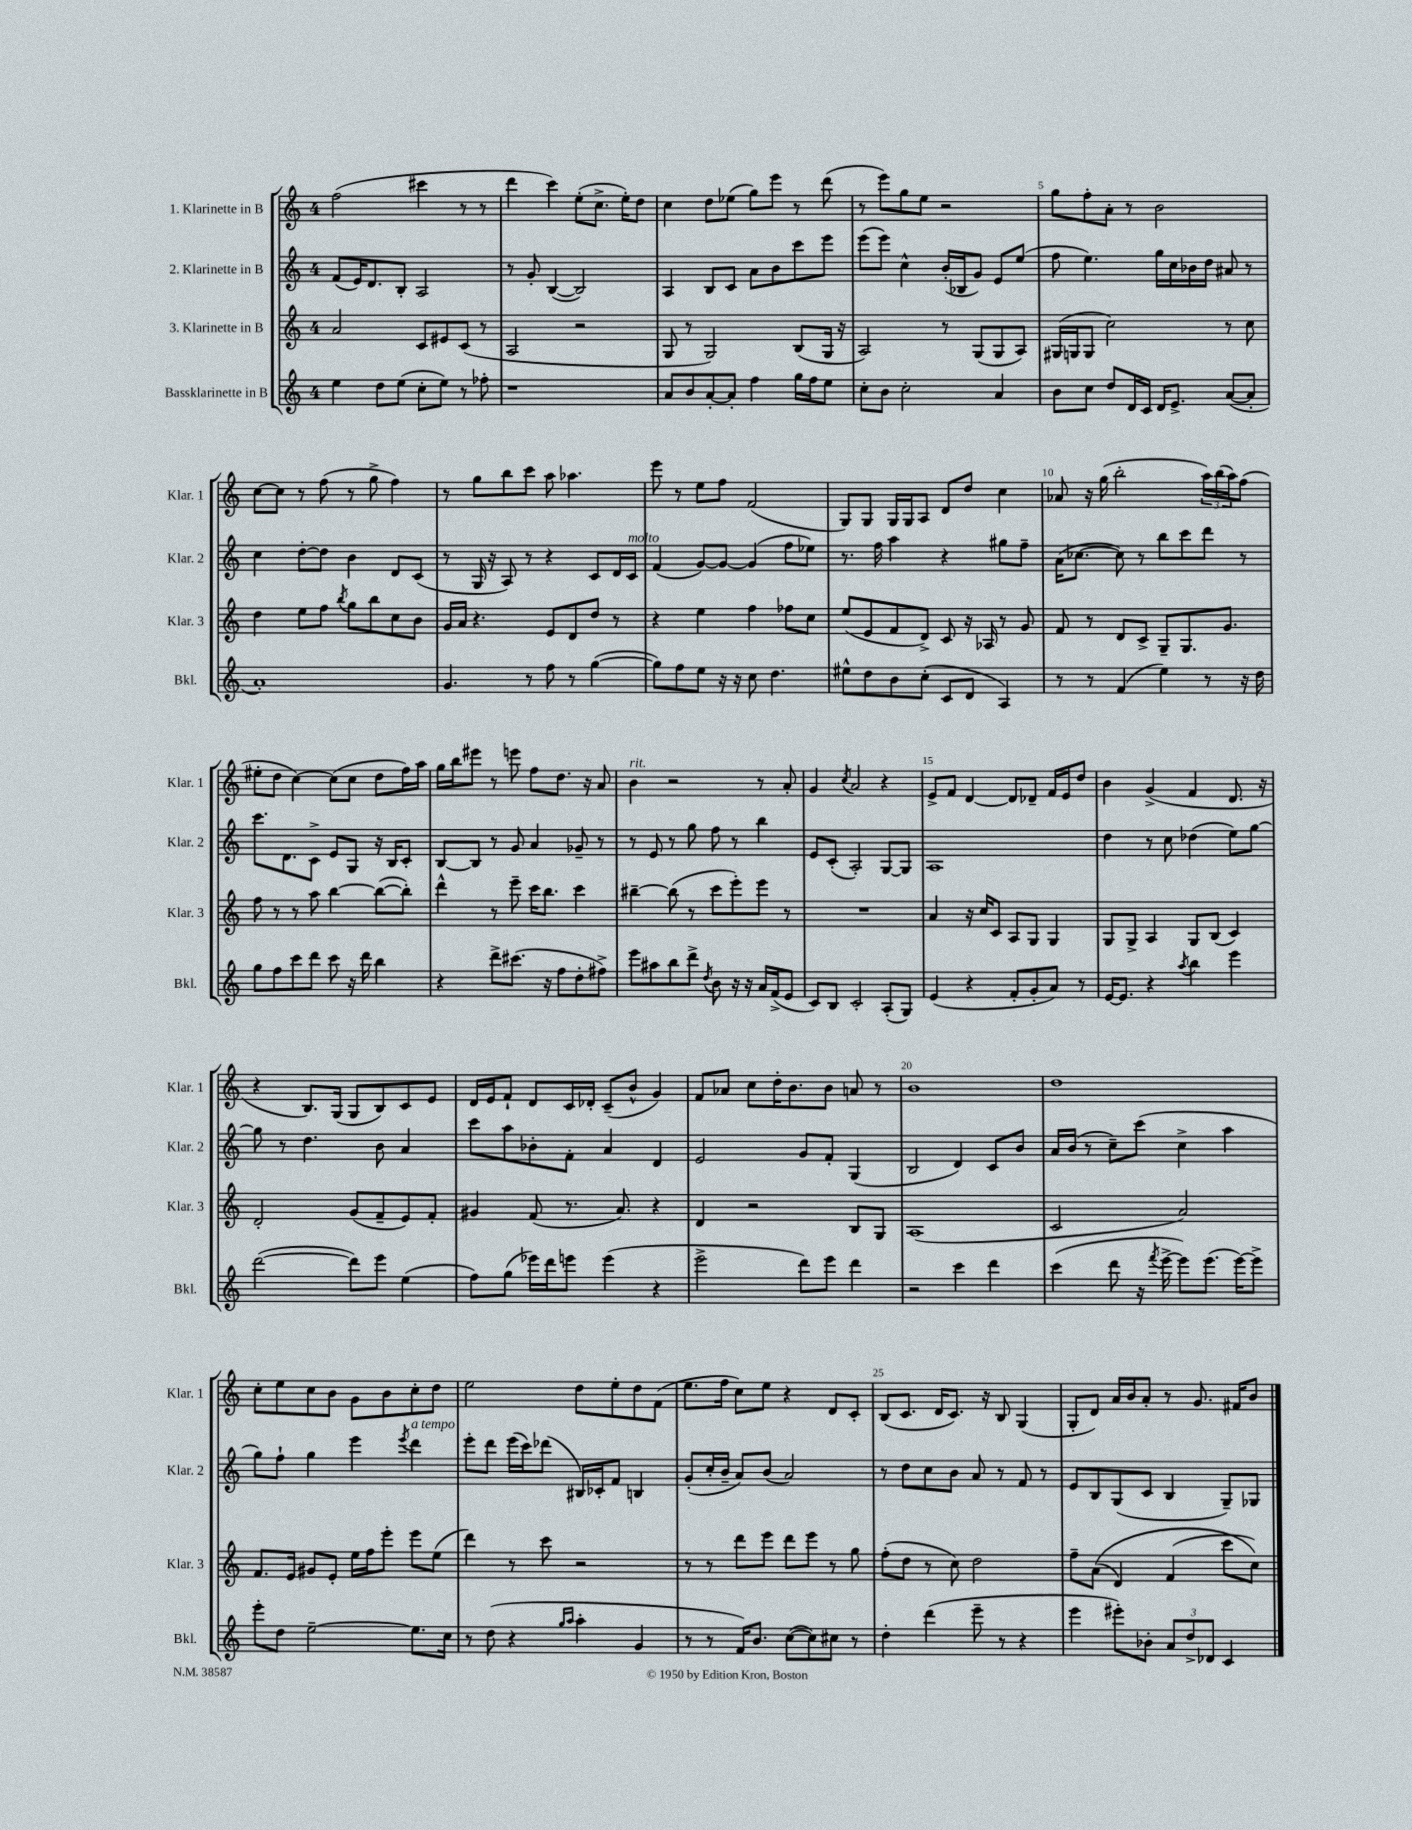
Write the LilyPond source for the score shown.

<<
\new StaffGroup <<
\new Staff = "s0" \with { instrumentName = "1. Klarinette in B" shortInstrumentName = "Klar. 1" } {
    \clef treble \key c \major \once \override Staff.TimeSignature.style = #'single-digit \time 4/4
    f''2( cis'''4 r8 r8 |
    d'''4 c'''4) e''8-.( c''8.-> e''16-.) d''8 |
    c''4 d''8 ees''8( g''8) e'''8 r8 d'''8( |
    r8 e'''8) g''8 e''8 r2 |
    g''8 f''8-. a'8-. r8 b'2 |
    c''8~ c''8 r8 f''8( r8 g''8-> f''4) |
    r8 g''8 b''8 c'''8 a''8 aes''4. |
    e'''8 r8 e''8 f''8 f'2( |
    g8) g8 g16 g16 a8 d'8 d''8 c''4 |
    aes'8 r16 g''16( b''2-. \tuplet 3/2 { a''16) b''16( a''16) } f''8( |
    eis''8-. d''8 c''4~) c''8( c''8 d''8 f''16) a''16 |
    g''16 b''16 eis'''8 r8 e'''8 f''8 d''8. r16 a'8 |
    b'4^\markup { \italic "rit." } r2 r8 a'8-. |
    g'4 \acciaccatura { c''8 } a'2 r4 |
    e'8-> f'8 d'4~ d'8 des'8-- f'16 e'16 d''8 |
    b'4 g'4->( f'4 d'8. r16 |
    r4 b8.) g16( g8 b8) c'8 e'8 |
    d'16 e'16 f'8-! d'8 c'16 des'16-. c'8--( b'8-^ g'4) |
    f'8 aes'8 c''8 d''16-. b'8. b'8 a'8 r8 |
    b'1 |
    d''1 |
    c''8-. e''8 c''8 b'8 g'8 b'8 c''8-. d''8 |
    e''2 d''8 e''8-. d''8 f'8( |
    e''8. f''16 c''8) e''8 r4 d'8 c'8-. |
    b8( c'8. d'16 c'8.) r16 b8 g4( |
    g8-. d'8) a'16 b'16 a'8-. r8 g'8. fis'16 b'8 \bar "|." |
}
\new Staff = "s1" \with { instrumentName = "2. Klarinette in B" shortInstrumentName = "Klar. 2" } {
    \clef treble \key c \major \once \override Staff.TimeSignature.style = #'single-digit \time 4/4
    f'8( e'16) d'8. b8-. a2 |
    r8 g'8-. b4~( b2) |
    a4 b8 c'8 a'8 b'8 c'''8 e'''8 |
    e'''8( e'''8) c''4-^ b'16-.( bes16 g'8) e'8 e''8( |
    f''8 e''4.) g''16 c''16 bes'16 d''16 ais'8 r8 |
    c''4 d''8~-. d''8 b'4 d'8 c'8( |
    r8 g16 r16 a8) r8 r4 c'8 d'16 c'16^\markup { \italic "molto" } |
    f'4( g'8~) g'8~ g'4( f''8 ees''8) |
    r8. f''16 a''4 r4 gis''8 f''8-- |
    a'16( ces''8.~ ces''8) r8 b''8 c'''8 d'''8 r8 |
    c'''8. d'8. c'8-> e'8 g8 r16 b16 c'8-. |
    b8~ b8 r8 g'8 a'4 ges'8-- r8 |
    r8 e'8 r8 g''8 f''8 r8 b''4 |
    e'8 c'8-.( a2-.) g8~ g8 |
    a1 |
    d''4 r8 c''8 des''4( e''8) g''8~ |
    g''8 r8 d''4. b'8 a'4 |
    c'''8 a''8 bes'8-. f'8-. a'4 d'4 |
    e'2 g'8 f'8-. g4( |
    b2 d'4) c'8 b'8 |
    a'16 b'16( r8 c''8--) c'''8( c''4-> a''4 |
    g''8) f''8-! g''4 e'''4 \acciaccatura { e'''8 } d'''4^\markup { \italic "a tempo" } |
    e'''8-. d'''8 e'''16( c'''16) des'''8( bis16) ces'16-. f'8 b4 |
    g'8-.( c''16-. b'16-- a'8) b'8( a'2) |
    r8 d''8 c''8 b'8 a'8 r8 f'8 r8 |
    e'8 b8 g8( c'8 b4 g8--) ges8 \bar "|." |
}
\new Staff = "s2" \with { instrumentName = "3. Klarinette in B" shortInstrumentName = "Klar. 3" } {
    \clef treble \key c \major \once \override Staff.TimeSignature.style = #'single-digit \time 4/4
    a'2 c'8 eis'8 c'8( r8 |
    a2 r2 |
    g8 r8 g2) b8( g16 r16 |
    a2) r8 g8( g8 a8) |
    gis16( g16 g8 c''2) r8 c''8 |
    d''4 e''8 f''8 \acciaccatura { b''8 } g''8 b''8 c''8 b'8 |
    g'16 a'16 r4. e'8 d'8 d''8 r8 |
    r4 e''4 f''4 fes''8 c''8 |
    e''8( e'8 f'8 d'8->) c'8 r16 aes16 r8 g'8 |
    f'8 r8 d'8 c'8-> g8-- g8. g'8. |
    f''8 r8 r8 a''8 b''4~ b''8~( b''8-.) |
    d'''4-^ r8 e'''8-- c'''16 b''8. c'''4 |
    bis''4~-- bis''8( r8 c'''8 e'''8-.) e'''8 r8 |
    R1 |
    a'4 r16 c''16 c'8 a8 g8 g4 |
    g8 g8-> a4 g8 b8( c'4) |
    d'2-. g'8( f'8-- e'8) f'8-. |
    gis'4 f'8( r8. a'8.) r4 |
    d'4 r2 b8 g8 |
    a1( |
    c'2 a'2) |
    f'8. e'16 gis'8 e'8-. e''16 f''16 e'''8-. e'''8 e''8( |
    d'''4) r8 c'''8 r2 |
    r8 r8 d'''8 e'''8 d'''8 e'''8 r8 g''8 |
    f''8-.( d''8 r8 c''8) d''2 |
    f''8-- a'8(\( d'4) f'4( c'''8 c''8)\) \bar "|." |
}
\new Staff = "s3" \with { instrumentName = "Bassklarinette in B" shortInstrumentName = "Bkl." } {
    \clef treble \key c \major \once \override Staff.TimeSignature.style = #'single-digit \time 4/4
    e''4 d''8 e''8( c''8-. e''8) r8 fes''8-. |
    r1 |
    a'8 b'8 a'8~-. a'8-. f''4 g''16 f''16 e''8 |
    c''8-. b'8 c''2-. a'4 |
    b'8 c''8 d''8 d'16 c'16 d'16 e'8.-> a'8~( a'8-. |
    a'1-.) |
    g'4. r8 f''8 r8 g''4~( |
    g''8) f''8 e''8 r16 r16 c''8 d''4. |
    eis''8-^ d''8 b'8 c''8-.( c'8 d'8 a4) |
    r8 r8 f'4( e''4) r8 r16 d''16 |
    g''8 f''8 c'''8 d'''8 c'''8 r16 d'''16 b''4 |
    r4 d'''8-> cis'''8.( r16 f''8 d''8-. fis''8->) |
    e'''8 ais''8 b''8 d'''8-> \acciaccatura { d''8 } b'8 r16 r16 a'16 f'16->( e'8 |
    c'8) b8 c'2-. a8-.( g8) |
    e'4( r4 f'8-. g'8-. a'8) r8 |
    e'16~ e'8. r4 \acciaccatura { a''8 } b''4 e'''4 |
    d'''2~( d'''8) e'''8 e''4( |
    f''8) g''8( ees'''16) d'''16 e'''8 e'''4( r4 |
    e'''2-> d'''8) e'''8 d'''4 |
    r2 c'''4 d'''4 |
    c'''4( d'''8 r16 \acciaccatura { f'''8 } e'''16~-> e'''8) e'''8.( e'''16~) e'''8-> |
    e'''8-. d''8 e''2~-- e''8. c''16 |
    r8 d''8( r4 \grace { g''16 a''16 } a''4-. g'4 |
    r8 r8 f'16) b'8. c''8~( c''8) cis''8 r8 |
    d''4-. d'''4( e'''8-- r8 r4 |
    e'''4 eis'''8-.) bes'8-. \tuplet 3/2 { a'8 d''8-> des'8 } c'4 \bar "|." |
}
>>
>>
\layout { \context { \Score \override BarNumber.break-visibility = ##(#f #t #t) barNumberVisibility = #(every-nth-bar-number-visible 5) } }
